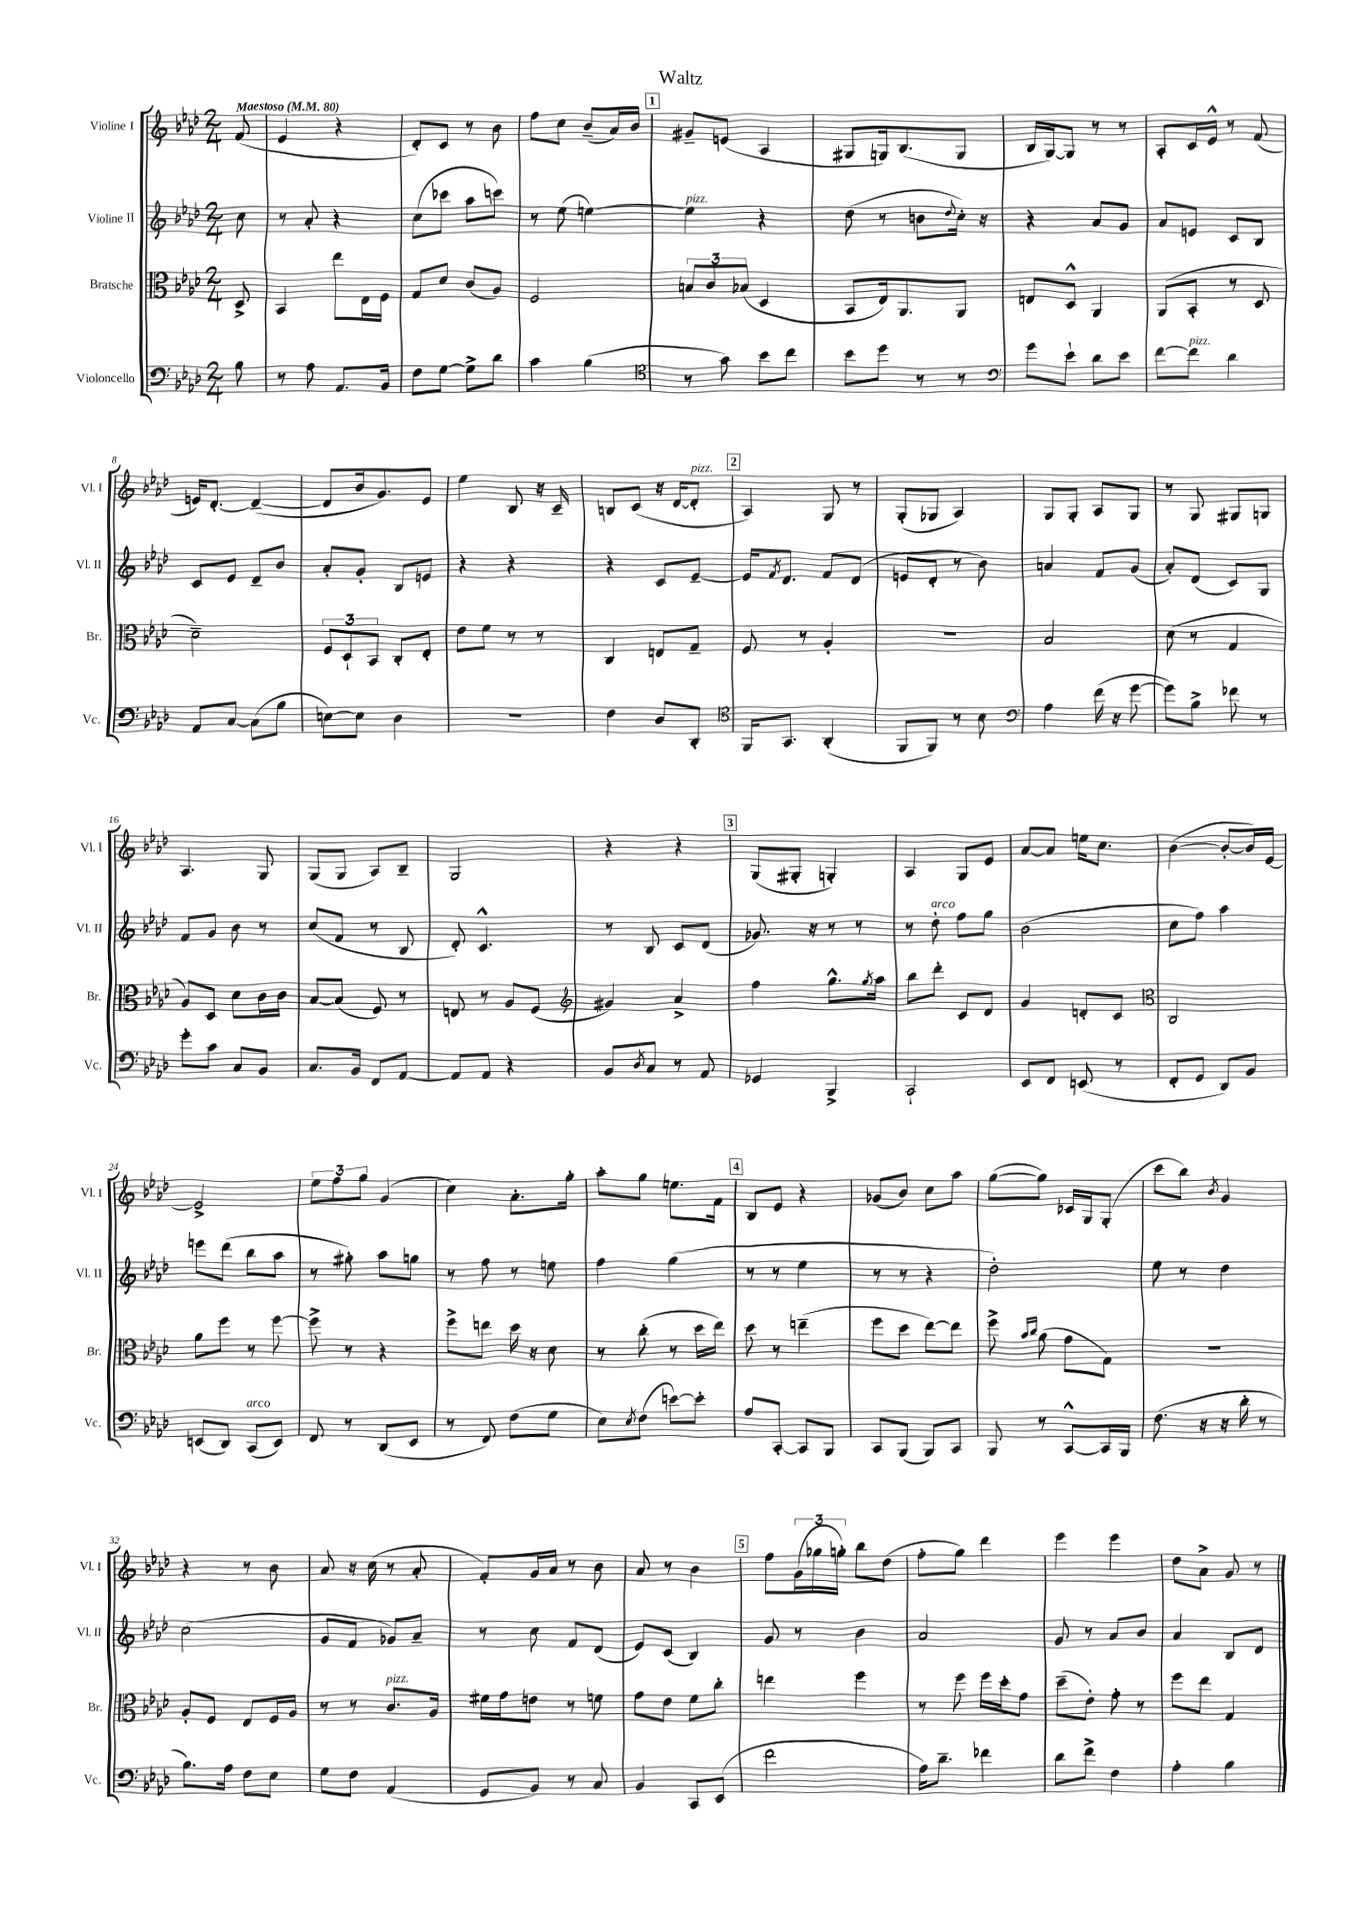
\header { title = "Waltz" }
<<
\new StaffGroup <<
\new Staff = "s0" \with { instrumentName = "Violine I" shortInstrumentName = "Vl. I" } {
    \clef treble \key aes \major \numericTimeSignature \time 2/4 \partial 8 \tempo "Maestoso" 4 = 80
    f'8( |
    ees'4 r4 |
    des'8-.) c'8 r8 bes'8 |
    f''8 c''8 bes'8--( aes'16) bes'16 |
    \mark \markup { \box "1" } gis'8-- e'8( aes4 |
    gis8 g16) bes8.( g8 |
    bes16 g16~) g8 r8 r8 |
    aes8-. c'16 ees'16-^ r8 f'8( |
    e'16) des'8.~-. des'4~--( |
    des'8 bes'16 g'8.) ees'8 |
    ees''4 bes8 r16 c'16-- |
    b8 c'8( r16 des'16~ des'8-.^\markup { \italic "pizz." } |
    \mark \markup { \box "2" } aes4) g8 r8 |
    g8-.( ges8 aes4) |
    g8 g8-. aes8 g8 |
    r8 g8 gis8 g8 |
    aes4. g8 |
    g8( g8 aes8) bes8-- |
    g2 |
    r4 r4 |
    \mark \markup { \box "3" } g8( gis8-. g4-.) |
    aes4 g8 ees'8 |
    aes'8~ aes'8 e''16 c''8. |
    bes'4~( bes'8~-. bes'16) ees'16~ |
    ees'2-> |
    \tuplet 3/2 { ees''8 f''8 g''8 } g'4( |
    c''4) aes'8.-. g''16-. |
    aes''8-. g''8 e''8. f'16 |
    \mark \markup { \box "4" } bes8 ees'8 r4 |
    ges'8( bes'8) c''8 aes''8 |
    g''8~( g''8) ces'16 g16 g8-.( |
    c'''8 bes''8) \acciaccatura { bes'8 } g'4 |
    r4 r8 bes'8 |
    aes'8 r16 c''16( r8 aes'8-. |
    f'8-.) g'16 aes'16 r8 bes'8 |
    aes'8 r8 bes'4 |
    \mark \markup { \box "5" } f''8 \tuplet 3/2 { g'16( ges''16 g''16-.) } bes''8 des''8( |
    f''8-. g''8) des'''4 |
    ees'''4 ees'''4 |
    des''8 aes'8-> g'8 r8 \bar "|." |
}
\new Staff = "s1" \with { instrumentName = "Violine II" shortInstrumentName = "Vl. II" } {
    \clef treble \key aes \major \numericTimeSignature \time 2/4 \partial 8
    c''8 |
    r8 aes'8-. r4 |
    c''8( ces'''8 aes''8 c'''8) |
    r8 ees''8( e''4~) |
    \mark \markup { \box "1" } e''4^\markup { \italic "pizz." } r4 |
    des''8( r8 b'8 \appoggiatura { des''8 } c''16-.) r16 |
    r4 aes'8 g'8 |
    aes'8 e'8 c'8 bes8 |
    c'8 ees'8 des'8-- bes'8 |
    aes'8-. g'8-. bes8 e'8 |
    r4 r4 |
    r4 c'8 ees'8~-- |
    \mark \markup { \box "2" } ees'16 \acciaccatura { f'8 } des'8. f'8 des'8( |
    e'8 des'8-. r8 bes'8) |
    a'4 f'8 g'8( |
    aes'8-.) des'8( c'8) g8 |
    f'8 g'8 bes'8 r8 |
    c''8( f'8 r8 bes8 |
    des'8-.) c'4.-^ |
    r8 bes8 c'8 des'8( |
    \mark \markup { \box "3" } ges'8.) r16 r8 r8 |
    r8 des''8-.^\markup { \italic "arco" } f''8 g''8 |
    bes'2( |
    c''8 f''8) aes''4 |
    e'''8 des'''8( bes''8 aes''8 |
    r8 gis''8-.) aes''8 g''8 |
    r8 f''8 r8 e''8 |
    f''4 g''4( |
    \mark \markup { \box "4" } r8 r8 ees''4 |
    r8 r8 r4 |
    des''2-.) |
    ees''8 r8 des''4 |
    c''2( |
    g'8 f'8 ges'8) aes'8-- |
    r8 c''8 f'8 des'8( |
    ees'8) c'8( bes4) |
    \mark \markup { \box "5" } g'8 r8 bes'4 |
    aes'2 |
    g'8 r8 aes'8 bes'8 |
    aes'4 bes8 des'8 \bar "|." |
}
\new Staff = "s2" \with { instrumentName = "Bratsche" shortInstrumentName = "Br." } {
    \clef alto \key aes \major \numericTimeSignature \time 2/4 \partial 8
    des8-> |
    bes,4 ees''8 ees16 f16 |
    g8 des'8 c'8( aes8) |
    f2 |
    \mark \markup { \box "1" } \tuplet 3/2 { b8 c'8 bes8( } des4 |
    bes,8 ees16) aes,8. aes,8 |
    e8 des8-^ aes,4 |
    aes,8( bes,8-. r8 des8 |
    des'2--) |
    \tuplet 3/2 { f8 des8-! bes,8 } c8-. ees8-. |
    ees'8 f'8 r8 r8 |
    c4 e8 g8-- |
    \mark \markup { \box "2" } f8 r8 aes4-. |
    r2 |
    bes2 |
    des'8( r8 g4 |
    aes8) des8 des'8 c'16 c'16 |
    bes8~ bes8( f8) r8 |
    e8 r8 aes8 f8( |
    \clef treble gis'4) aes'4-> |
    \mark \markup { \box "3" } f''4 g''8.-^ \acciaccatura { g''8 } aes''16 |
    bes''8 des'''8-. c'8 des'8 |
    g'4 d'8-. c'8 |
    \clef alto c2 |
    aes'8 f''8 r8 f''8~ |
    f''8-> r8 r4 |
    f''8-> e''8 des''16 r16 des'8 |
    r8 c''8-.( r8 des''16 ees''16) |
    \mark \markup { \box "4" } des''8 r8 e''4--( |
    f''8 des''8 ees''8~) ees''8 |
    f''8-> \grace { bes'16 c''16 } aes'8( g'8 g8) |
    R2 |
    aes8-. f8 ees8 f16 aes16 |
    r8 r8 c'8.^\markup { \italic "pizz." } aes16 |
    fis'16 g'16 e'8 r8 f'8 |
    g'8 ees'8 f'8 c''8-. |
    \mark \markup { \box "5" } e''4 f''4 |
    r8 f''8 f''16 des''16-. g'8 |
    des''8--( ees'8-.) g'8-. r8 |
    f''8 ees''8 g4 \bar "|." |
}
\new Staff = "s3" \with { instrumentName = "Violoncello" shortInstrumentName = "Vc." } {
    \clef bass \key aes \major \numericTimeSignature \time 2/4 \partial 8
    bes8 |
    r8 aes8 aes,8. bes,16 |
    f8 g8~ g8-> des'8 |
    c'4 bes4( |
    \mark \markup { \box "1" } \clef tenor r8 g'8) bes'8 c''8 |
    bes'8 des''8 r8 r8 |
    \clef bass g'8 ees'8-! des'8 ees'8 |
    f'8~ f'8^\markup { \italic "pizz." } des'4 |
    aes,8 c8~ c8( bes8 |
    e8~) e8 des4 |
    r2 |
    f4 des8 des,8-. |
    \mark \markup { \box "2" } \clef tenor f,16 g,8. aes,4-.( |
    f,8 f,8) r8 bes8 |
    \clef bass aes4 f'16( r16 g'8~ |
    g'8) bes8-> fes'8 r8 |
    g'8-. c'8 c8 bes,8 |
    c8. bes,16 f,8 aes,8~ |
    aes,8 aes,8 r4 |
    bes,8 \acciaccatura { des8 } c8 r8 aes,8 |
    \mark \markup { \box "3" } ges,4 bes,,4-> |
    c,2-! |
    ees,8 f,8 e,8( r8 |
    f,8-. g,8 des,8) bes,8 |
    e,8( des,8) c,8^\markup { \italic "arco" }( e,8) |
    f,8 r8 des,8( ees,8 |
    r8 f,8) f8( g8 |
    ees8) \acciaccatura { ees8 } f8( e'8~) e'8-. |
    \mark \markup { \box "4" } aes8 c,8~-. c,8 bes,,8 |
    c,8 bes,,8( bes,,8) c,8 |
    bes,,8 r8 c,8~-^ c,16 bes,,16 |
    f8.( r16 r16 des'16-. r8 |
    bes8.) aes16 f8 ees8 |
    g8 f8 aes,4( |
    g,8 bes,8) r8 c8 |
    bes,4 c,8 ees,8( |
    \mark \markup { \box "5" } f'2 |
    aes16) des'8.-- fes'4 |
    des'8 f'8-> f4 |
    aes4-. bes4 \bar "|." |
}
>>
>>
